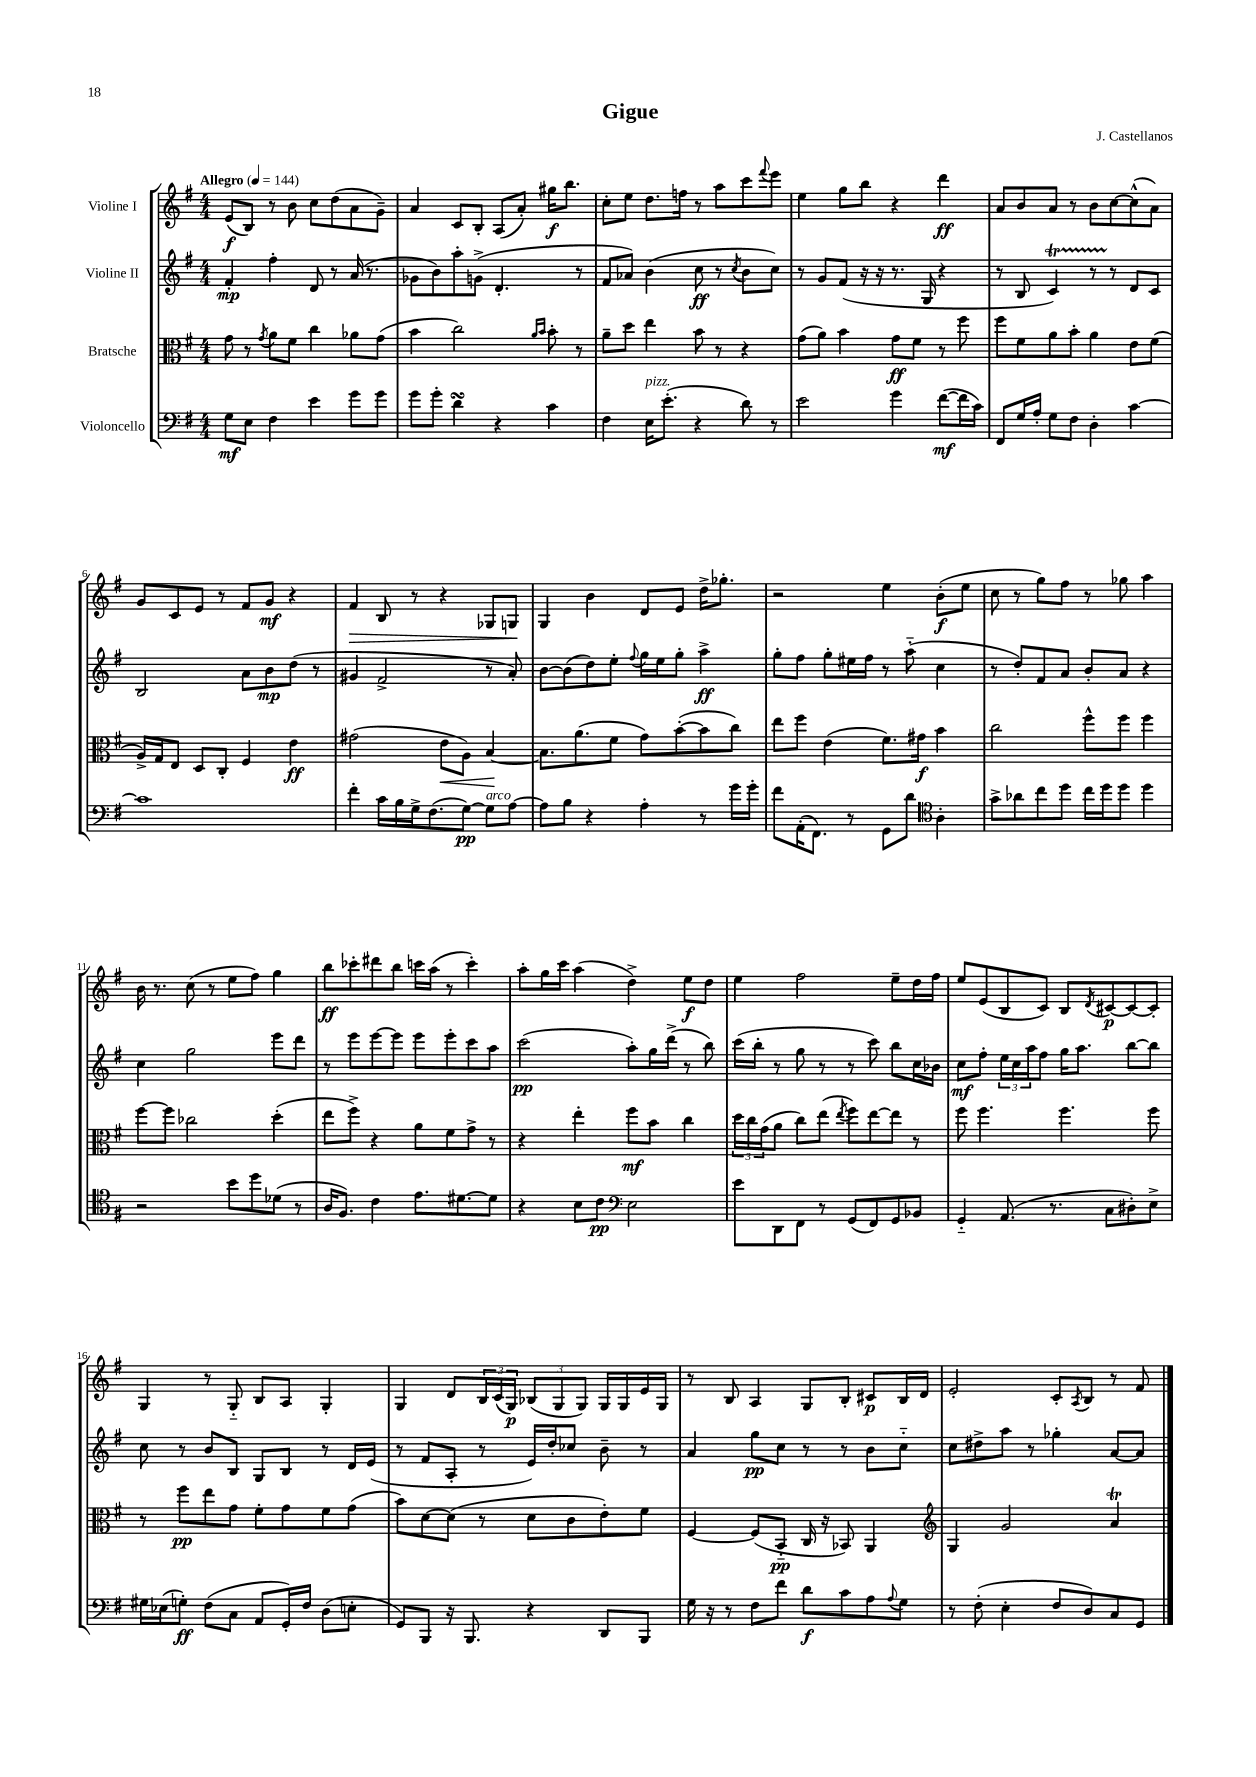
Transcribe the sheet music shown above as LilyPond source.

\header { title = "Gigue" composer = "J. Castellanos" }
<<
\new StaffGroup <<
\new Staff = "s0" \with { instrumentName = "Violine I" } {
    \clef treble \key g \major \numericTimeSignature \time 4/4 \tempo "Allegro" 4 = 144
    e'8\f( b8) r8 b'8 c''8 d''8( a'8 g'8--) |
    a'4 c'8 b8-. a8( a'8-.) gis''16\f b''8. |
    c''8-. e''8 d''8. f''16 r8 a''8 c'''8 \appoggiatura { fis'''8 } e'''8 |
    e''4 g''8 b''8 r4 d'''4\ff |
    a'8 b'8 a'8 r8 b'8 c''8~ c''8-^( a'8) |
    g'8 c'8 e'8 r8 fis'8 g'8\mf r4 |
    fis'4\> b8 r8 r4 ges8 g8\! |
    g4 b'4 d'8 e'8 d''16-> ges''8.-. |
    r2 e''4 b'8-.\f( e''8 |
    c''8 r8 g''8) fis''8 r8 ges''8 a''4 |
    b'16 r8. c''8( r8 e''8 fis''8) g''4 |
    b''8\ff ces'''8-. dis'''8 b''8 c'''16 a''16( r8 c'''4-.) |
    a''8-. g''16 c'''16 a''4( d''4->) e''8\f d''8 |
    e''4 fis''2 e''8-- d''16 fis''16 |
    e''8 e'8( b8 c'8) b8 \acciaccatura { d'8 } cis'8~\p cis'8~ cis'8-. |
    g4 r8 g8-_ b8 a8 g4-. |
    g4 d'8 \tuplet 3/2 { b16 c'16( g16\p) } \tuplet 3/2 { bes8( g8 g8) } g16 g16 e'16 g16 |
    r8 b8 a4 g8 b8-. cis'8\p b16 d'16 |
    e'2-. c'8-. \acciaccatura { a8 } b8 r8 fis'8 \bar "|." |
}
\new Staff = "s1" \with { instrumentName = "Violine II" } {
    \clef treble \key g \major \numericTimeSignature \time 4/4
    fis'4-.\mp fis''4-. d'8 r8 a'16( r8. |
    ges'8 b'8) a''8-. g'8->( d'4.-. r8 |
    fis'8 aes'8) b'4( c''8\ff r8 \acciaccatura { c''8 } b'8 c''8) |
    r8 g'8 fis'8( r16 r16 r8. g16 r4 |
    r8 b8 c'4\startTrillSpan) r8 r8\stopTrillSpan d'8 c'8 |
    b2 a'8 b'8\mp d''8( r8 |
    gis'4 fis'2-> r8 a'8-.) |
    b'8~ b'8( d''8) e''8-. \appoggiatura { fis''8 } g''16 e''16 g''8-. a''4->\ff |
    g''8-. fis''8 g''8-. eis''16 fis''16 r8 a''8-_( c''4 |
    r8 d''8-.) fis'8 a'8 b'8-. a'8 r4 |
    c''4 g''2 e'''8 d'''8 |
    r8 e'''8 e'''8~ e'''8 e'''8 e'''8-. c'''8 a''8 |
    c'''2\pp( a''8-.) g''16 d'''16->( r8 b''8) |
    c'''16( b''16-. r8 g''8 r8 r8 c'''8) b''8 c''16 bes'16 |
    c''8\mf fis''8-. \tuplet 3/2 { e''16 c''16 a''16 } fis''8 g''16 a''8. b''8~ b''8 |
    c''8 r8 b'8 b8 g8 b8 r8 d'16 e'16( |
    r8 fis'8 a8-. r8 e'16) d''16-. ces''8 b'8-- r8 |
    a'4 g''8\pp c''8 r8 r8 b'8 c''8-_ |
    c''8 dis''8-> a''8 r8 ges''4-. a'8~ a'8 \bar "|." |
}
\new Staff = "s2" \with { instrumentName = "Bratsche" } {
    \clef alto \key g \major \numericTimeSignature \time 4/4
    g'8 r8 \acciaccatura { g'8 } a'8 fis'8 c''4 aes'8 g'8( |
    b'4 c''2) \grace { a'16 b'16 } b'8-. r8 |
    a'8-- d''8 e''4 b'8 r8 r4 |
    g'8( a'8) b'4 g'8\ff fis'8 r8 fis''8 |
    fis''8 fis'8 a'8 b'8-. a'4 e'8 fis'8( |
    a16->) g16 e8 d8 c8-. fis4 e'4\ff |
    gis'2( e'8\< a8) b4~\! |
    b8. a'8.( fis'8 g'8) b'8~-.( b'8 c''8) |
    e''8 fis''8 e'4( fis'8.) gis'16\f b'4 |
    c''2 fis''8-^ fis''8 fis''4 |
    fis''8~ fis''8 ces''2 d''4-.( |
    e''8 fis''8->) r4 a'8 fis'8 g'8-> r8 |
    r4 e''4-. fis''8\mf b'8 c''4 |
    \tuplet 3/2 { d''16 c''16 g'16( } a'8 c''8) e''8( \acciaccatura { e''8 } fis''8) e''8~ e''8 r8 |
    fis''8 fis''4. fis''4. fis''8 |
    r8 fis''8\pp e''8 g'8 fis'8-. g'8 fis'8 g'8( |
    b'8) d'8~ d'8( r8 d'8 c'8 e'8-.) fis'8 |
    fis4~ fis8( b,8-_\pp c16 r16 bes,8) a,4 |
    \clef treble g4 g'2 a'4\trill \bar "|." |
}
\new Staff = "s3" \with { instrumentName = "Violoncello" } {
    \clef bass \key g \major \numericTimeSignature \time 4/4
    g8\mf e8 fis4 e'4 g'8 g'8 |
    g'8 g'8-. d'4\turn r4 c'4 |
    fis4 e16^\markup { \italic "pizz." } e'8.-.( r4 d'8) r8 |
    e'2 g'4 fis'8~\mf( fis'16 c'16) |
    fis,8 g16 a16-. g8 fis8 d4-. c'4~ |
    c'1 |
    fis'4-. c'16 b16 g16-> fis8.( g8~\pp) g8^\markup { \italic "arco" } a8~ |
    a8 b8 r4 a4-. r8 g'16 g'16-. |
    fis'8 a,16-.( fis,8.) r8 g,8 d'8 \clef tenor a4-. |
    g'8-> aes'8 c''8 d''8 c''16 d''16 d''8 d''4 |
    r2 b'8 d''8 des'8( r8 |
    a16 fis8.) c'4 e'8. dis'8.~ dis'8 |
    r4 b8 c'8\pp \clef bass e2 |
    e'8 d,8 fis,8 r8 g,8( fis,8) g,8 bes,8 |
    g,4-_ a,8.( r8. c8 dis8-.) e8-> |
    gis16 ees16( g8-.\ff) fis8( c8 a,8 g,16-.) fis16 d8( e8-. |
    g,8) b,,8 r16 b,,8. r4 d,8 b,,8 |
    g16 r16 r8 fis8 fis'8 d'8\f c'8 a8 \appoggiatura { a8 } g8 |
    r8 fis8-.( e4-. fis8 d8) c8 g,8 \bar "|." |
}
>>
>>
